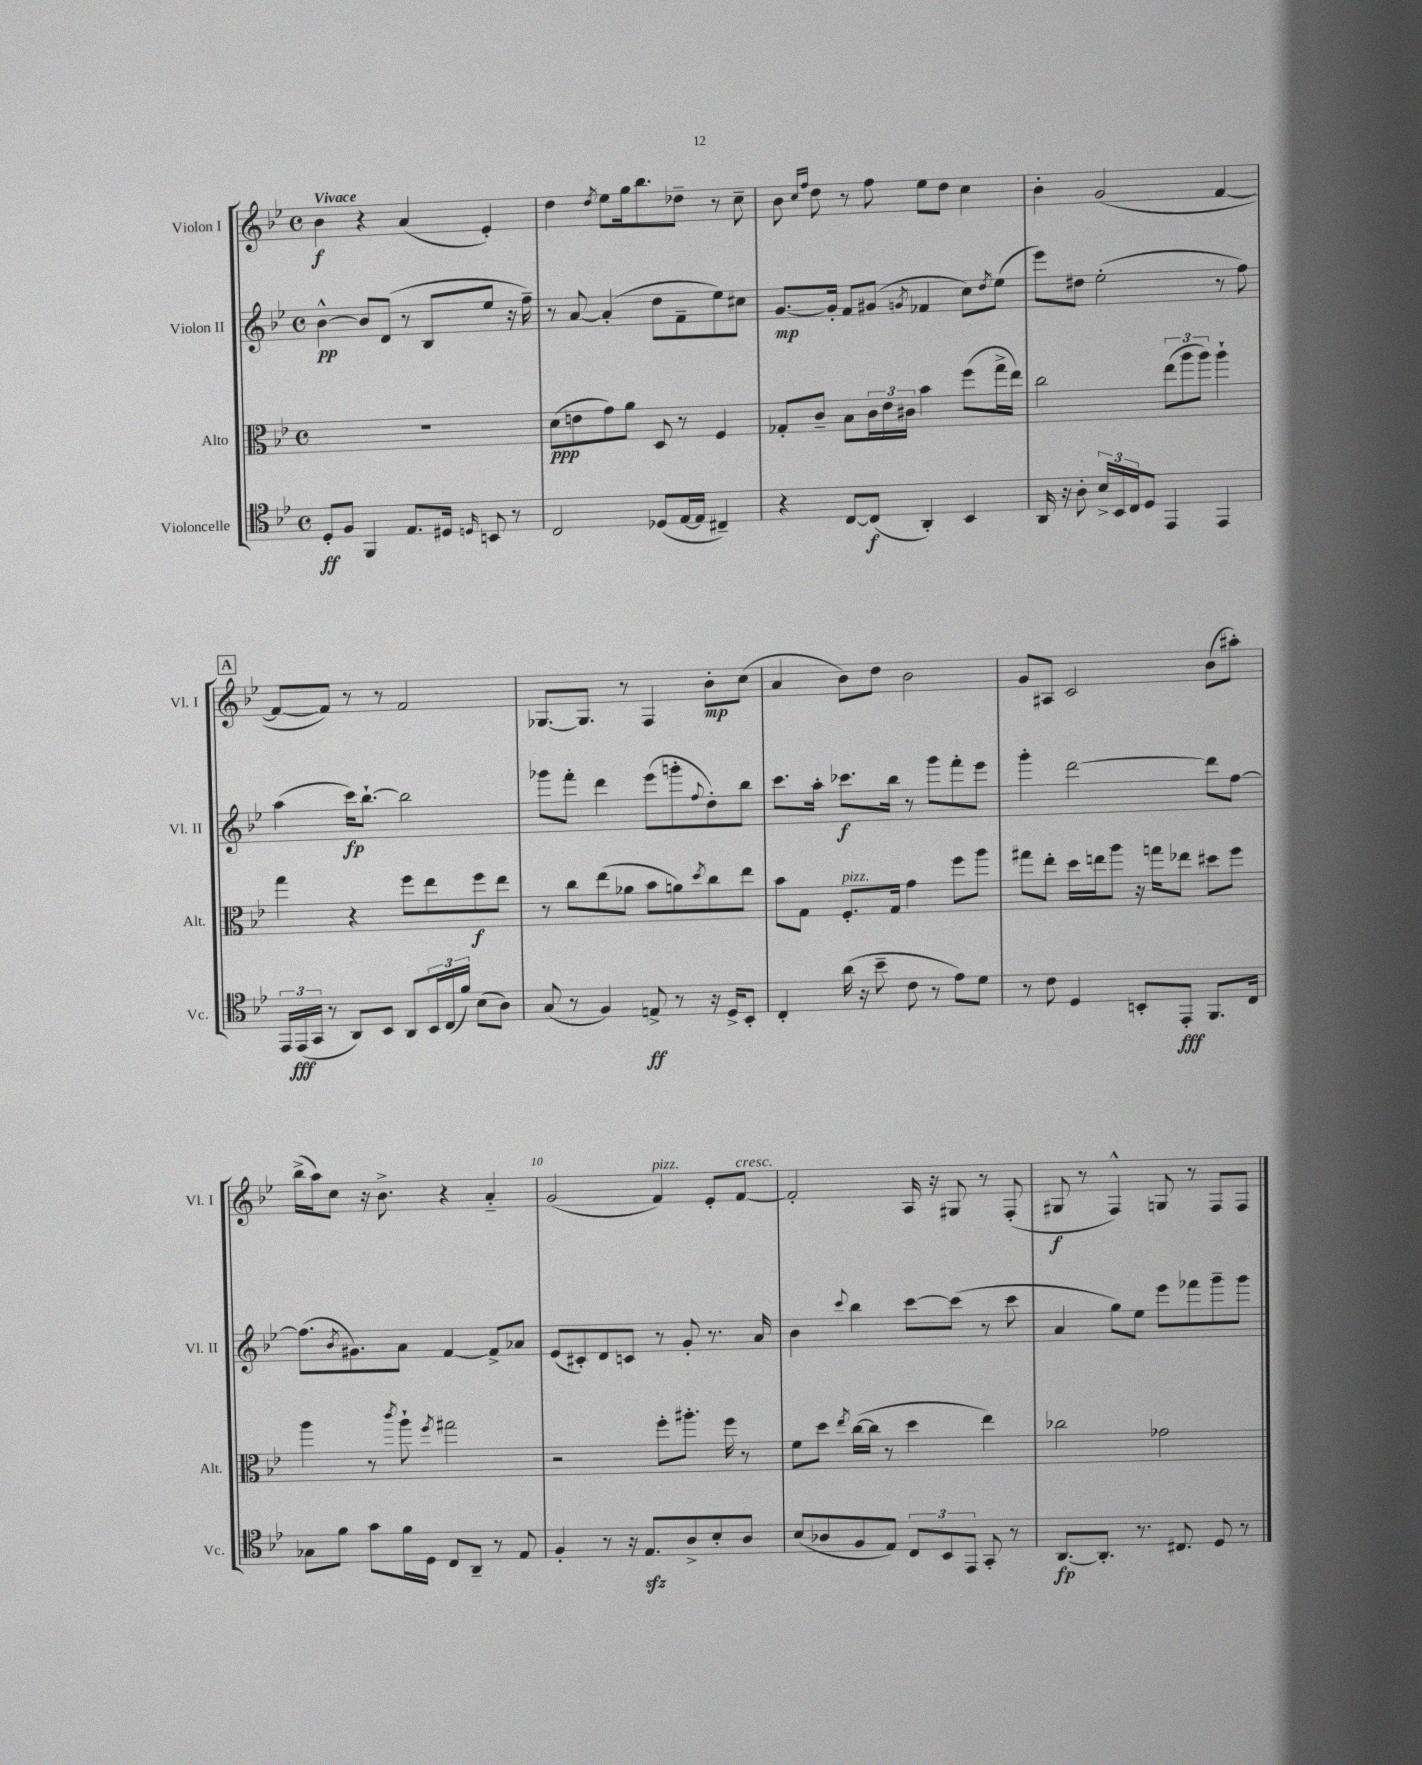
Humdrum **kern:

**kern	**kern	**kern	**kern
*staff4	*staff3	*staff2	*staff1
*clefC4	*clefC3	*clefG2	*clefG2
*k[b-e-]	*k[b-e-]	*k[b-e-]	*k[b-e-]
*M4/4	*M4/4	*M4/4	*M4/4
*met(c)	*met(c)	*met(c)	*met(c)
8D'	1r	[4b-^^	4b-
8F	.	.	.
4FF	.	8b-]	4r
.	.	(8d	.
8.E-	.	8r	(4a
.	.	8B-	.
16D#	.	.	.
16qqD	.	.	.
8BB	.	8ee-	4e-')
8r	.	16r	.
.	.	16ff~)	.
=	=	=	=
2C	(8d	8r	4dd
.	8e	[8a	.
.	.	.	8qdd
.	8g)	(4a']	8ee-
.	8a	.	16gg
.	.	.	8.bb-
(8D-	8D	8dd	.
[16E-	8r	8f~	8dd-~
16E-]	.	.	.
4C#~)	4F	8ee-)	8r
.	.	8cc#	8cc~
=	=	=	=
4r	8G-'	[8.g	8b-
.	.	.	16qqcc
.	.	.	16qqff
.	8c~	.	8dd
.	.	16g']	.
[8C	8B-	8f	8r
(8C]	24c	(8g#	8ff
.	24e-	.	.
.	24c#	.	.
.	.	8qg	.
4AA')	4b-	4f-	8ee-
.	.	.	8dd
4BB-	(8ff	8cc)	4cc
.	.	8qdd	.
.	16gg^	(8ee-	.
.	16ee-)	.	.
=	=	=	=
16AA	2cc	8eee-)	4b-'
16r	.	.	.
8A'	.	8dd#	.
24B-^	.	(2ee-'	(2g
24BB-	.	.	.
24C	.	.	.
8D	.	.	.
4EE-	(12ee-	.	.
.	12aa	.	.
.	12aa)	.	.
4EE-	4aa`	8r	[4f
.	.	8ff)	.
=	=	=	=
24EE-	4gg	(4aa	8f_
(24EE-	.	.	.
24GG	.	.	.
8r	.	.	8f])
8AA)	4r	16ccc)	8r
.	.	[8.bb-`	.
8BB-	.	.	8r
8AA	8ff	2bb-]	2f
24BB-	8ee-	.	.
(24C	.	.	.
24f)	.	.	.
(8B-	8ff	.	.
8A)	8ee-	.	.
=	=	=	=
(8G	8r	8ggg-	[8.G-
8r	8cc	8fff'	.
.	.	.	8.G-]
4F)	(8ee-	4ddd	.
.	8a-	.	8r
8E^	8b-	(8eee-	4F
8r	8a)	8ggg'	.
.	8qdd	8qqff	.
16r	8cc	8dd')	8b-'
16D^	.	.	.
8BB-'	8ee-	8bb-	(8cc
=	=	=	=
4C'	8b-	8.ccc	4a
.	8G	.	.
.	.	16aa'	.
(16a	8.F'	8.ccc-	8b-)
16r	.	.	.
8b-~	.	.	8dd
.	16G	16bb-	.
8c	4g	8r	2b-
8r	.	8ggg	.
8e-)	8ff	8fff'	.
8d	8aa	8eee-	.
=	=	=	=
8r	8gg#	4ggg'	8g
8c	8ee-'	.	8A#
4D	16dd	[2ddd	2c
.	16ee	.	.
.	8aa	.	.
8BB'	16r	.	.
.	16gg	.	.
8EE-'	8ee-	.	.
8.FF	8dd#	8ddd]	(8b-
.	8ff	[8ff	8aa#')
16C	.	.	.
=	=	=	=
8G-	4aa	(8.ff]	(16bb-^
.	.	.	16aa)
8f	.	.	8cc
.	.	8qb-	.
.	.	8.g#)	.
8g	8r	.	16r
.	.	.	8.b-^
.	8qccc	.	.
16f	8aa`	8a	.
16D	.	.	.
.	8qff	.	.
8C	2gg#	[4f	4r
8AA~	.	.	.
8r	.	8f^]	4a'~
8E-	.	8a-	.
=	=	=	=
4F'	2r	(8e-	(2g
.	.	8c#')	.
8r	.	8d	.
16r	.	8c	.
8.E-	.	.	.
.	8ff'	8r	4f)
8A^	8.aa#'	8g'	.
8B-'	.	8.r	8e-'
.	16ff	.	.
8A	8r	.	[8f
.	.	16a	.
=	=	=	=
(8B-	8f	4b-	2f']
8A-	8dd	.	.
.	8qee-	8qqccc	.
8F	([16cc	4bb-	.
.	16cc]	.	.
8E-)	8r	.	.
12C	4dd	[8ccc	16A
.	.	.	16r
12BB-	.	.	.
.	.	(8ccc]	8G#
12EE-	.	.	.
8GG'	4ee-)	8r	8r
8r	.	8ccc	(8F'
=	=	=	=
[8.AA	2cc-	4a	8G#
.	.	.	8r
8.AA']	.	.	.
.	.	8gg)	4F^^)
8.r	.	8ee-	.
.	2g-	8eee-	8G
8.C#	.	.	.
.	.	8fff-	8r
8D	.	8ggg~	8F
8r	.	8ggg	8F
==	==	==	==
*-	*-	*-	*-
